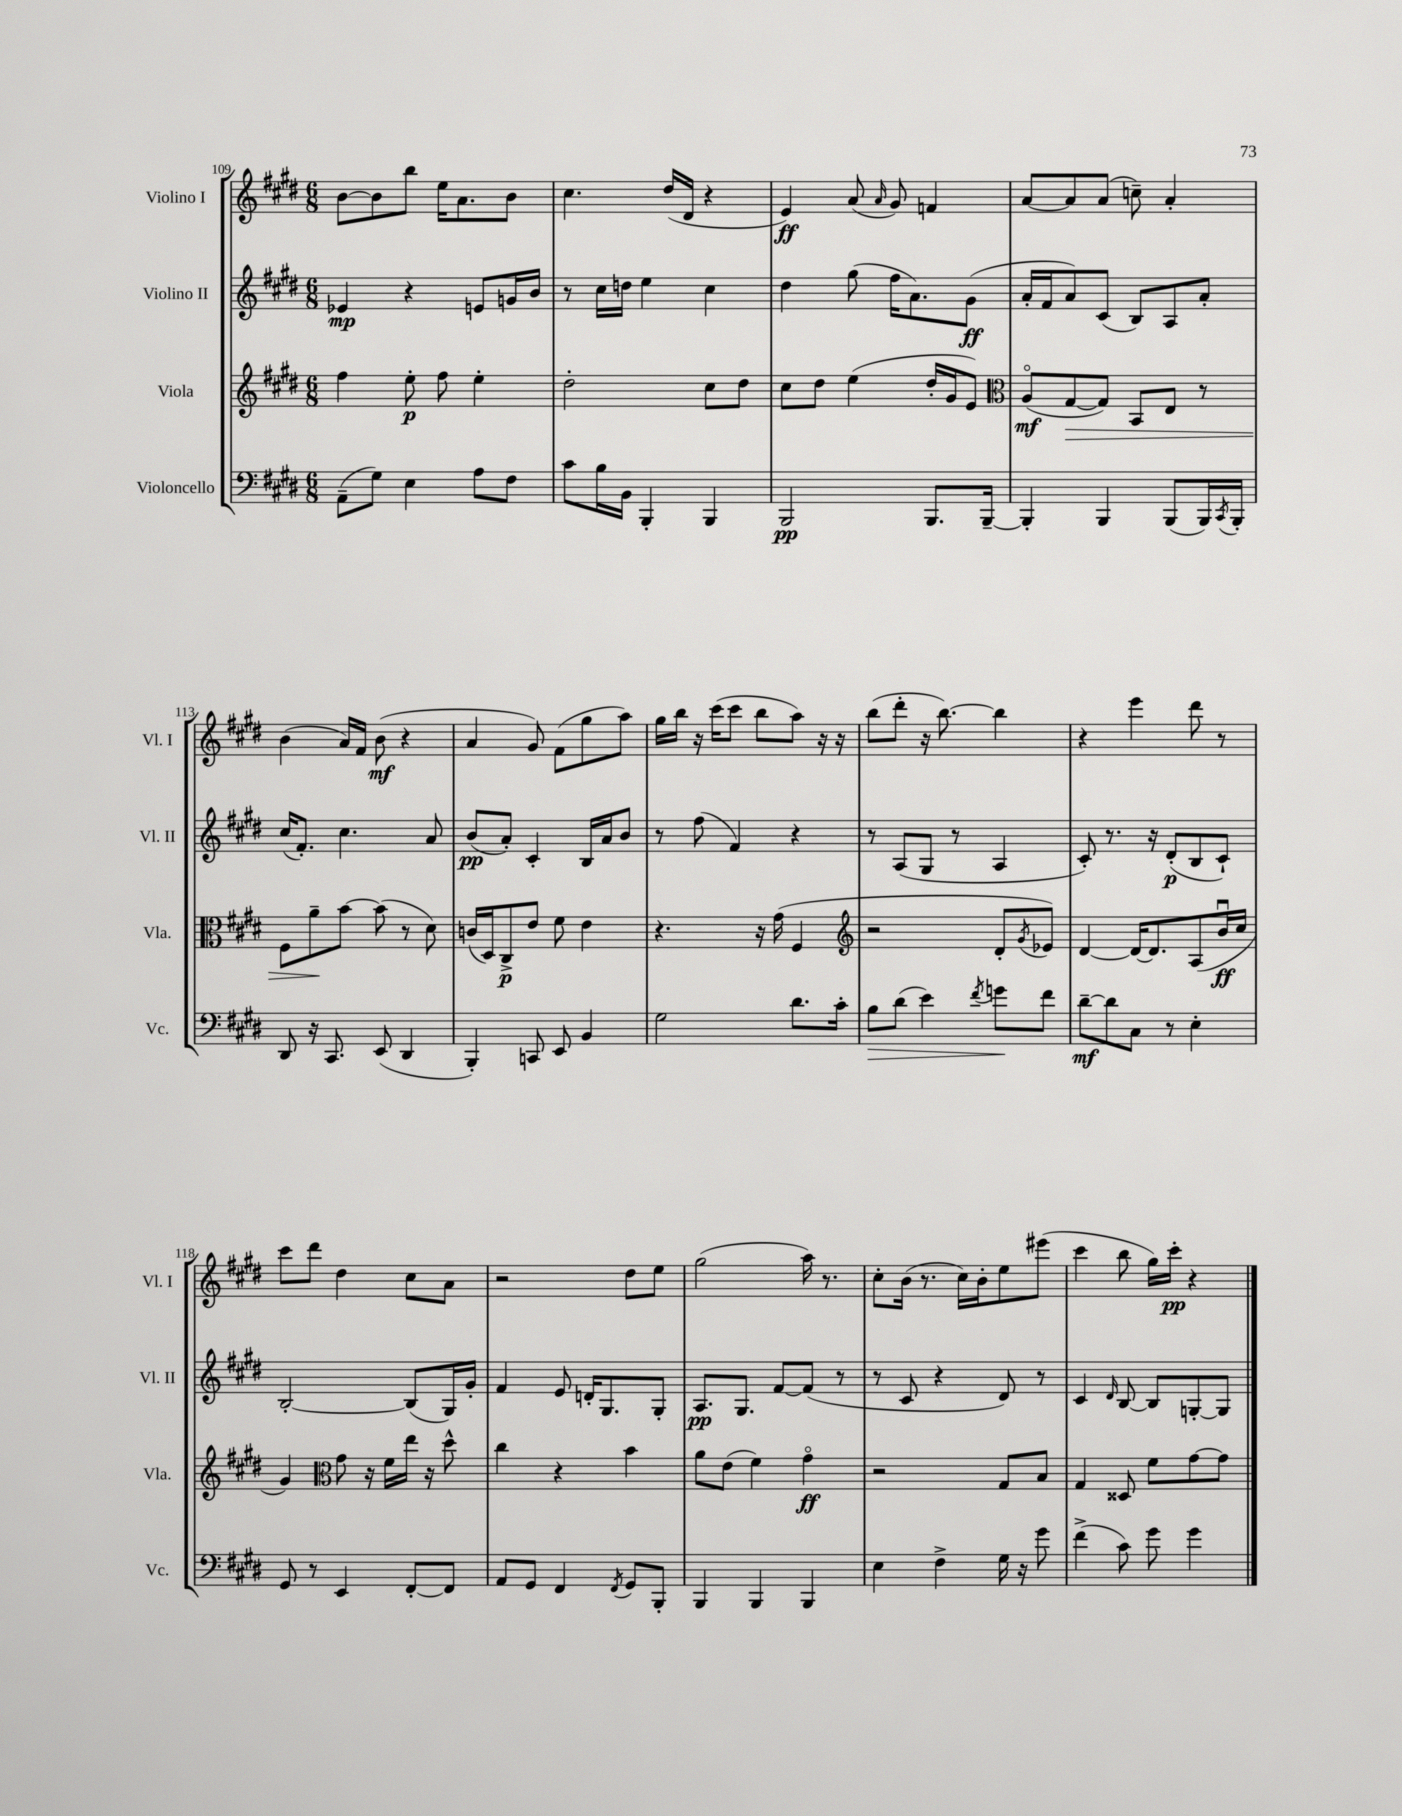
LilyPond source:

<<
\new StaffGroup <<
\new Staff = "s0" \with { instrumentName = "Violino I" shortInstrumentName = "Vl. I" } {
    \clef treble \key e \major \numericTimeSignature \time 6/8
    b'8~ b'8 b''8 e''16 a'8. b'8 |
    cis''4. dis''16( dis'16 r4 |
    e'4\ff) a'8( \grace { a'16 } gis'8) f'4 |
    a'8~ a'8 a'8( c''8--) a'4-. |
    b'4( a'16) fis'16 b'8\mf( r4 |
    a'4 gis'8) fis'8( gis''8 a''8) |
    gis''16 b''16 r16 cis'''16( cis'''8 b''8 a''8) r16 r16 |
    b''8( dis'''8-. r16 b''8.~) b''4 |
    r4 e'''4 dis'''8 r8 |
    cis'''8 dis'''8 dis''4 cis''8 a'8 |
    r2 dis''8 e''8 |
    gis''2( a''16) r8. |
    cis''8-. b'16( r8. cis''16) b'16-. e''8 eis'''8( |
    cis'''4 b''8 gis''16) cis'''16-.\pp r4 \bar "|." |
}
\new Staff = "s1" \with { instrumentName = "Violino II" shortInstrumentName = "Vl. II" } {
    \clef treble \key e \major \numericTimeSignature \time 6/8
    ees'4\mp r4 e'8 g'16 b'16 |
    r8 cis''16 d''16 e''4 cis''4 |
    dis''4 gis''8( fis''16 a'8.) gis'8\ff( |
    a'16-. fis'16 a'8) cis'8( b8) a8 a'8-. |
    cis''16( fis'8.-.) cis''4. a'8 |
    b'8\pp( a'8-.) cis'4-. b16 a'16 b'8 |
    r8 fis''8( fis'4) r4 |
    r8 a8( gis8 r8 a4 |
    cis'8-.) r8. r16 dis'8-.\p( b8 cis'8-!) |
    b2~-. b8( gis16) gis'16-. |
    fis'4 e'8 d'16-. gis8. gis8-. |
    a8.\pp gis8. fis'8~ fis'8( r8 |
    r8 cis'8 r4 dis'8) r8 |
    cis'4 \grace { dis'16 } b8~ b8 g8~-. g8 \bar "|." |
}
\new Staff = "s2" \with { instrumentName = "Viola" shortInstrumentName = "Vla." } {
    \clef treble \key e \major \numericTimeSignature \time 6/8
    fis''4 e''8-.\p fis''8 e''4-. |
    dis''2-. cis''8 dis''8 |
    cis''8 dis''8 e''4( dis''16-. gis'16 e'8) |
    \clef alto a8\flageolet\mf( gis8~\> gis8) b,8 e8 r8 |
    fis8 a'8--\! b'8~ b'8( r8 dis'8) |
    c'16( dis16) cis8->\p e'8 fis'8 e'4 |
    r4. r16 gis'16( fis4 |
    \clef treble r2 dis'8-. \acciaccatura { gis'8 } ees'8) |
    dis'4~ dis'16~ dis'8. a8( b'16\downbow\ff cis''16 |
    gis'4) \clef alto gis'8 r16 fis'16 e''16 r16 dis''8-^ |
    cis''4 r4 b'4 |
    a'8 e'8( fis'4) gis'4\flageolet\ff |
    r2 gis8 b8 |
    gis4 disis8 fis'8 gis'8~ gis'8 \bar "|." |
}
\new Staff = "s3" \with { instrumentName = "Violoncello" shortInstrumentName = "Vc." } {
    \clef bass \key e \major \numericTimeSignature \time 6/8
    a,8--( gis8) e4 a8 fis8 |
    cis'8 b16 b,16 b,,4-. b,,4 |
    b,,2\pp b,,8. b,,16~-- |
    b,,4-. b,,4 b,,8( b,,16) \acciaccatura { cis,8 } b,,16-. |
    dis,8 r16 cis,8. e,8( dis,4 |
    b,,4-.) c,8 e,8 b,4 |
    gis2 dis'8. cis'16-. |
    b8\> dis'8( e'4) \acciaccatura { fis'8 } g'8\! fis'8 |
    dis'8~--\mf dis'8 cis8 r8 e4-. |
    gis,8 r8 e,4 fis,8~-. fis,8 |
    a,8 gis,8 fis,4 \acciaccatura { fis,8 } gis,8 b,,8-. |
    b,,4 b,,4 b,,4 |
    e4 fis4-> gis16 r16 gis'8 |
    fis'4->( cis'8) gis'8 gis'4 \bar "|." |
}
>>
>>
\layout { \context { \Score currentBarNumber = #109 } }
